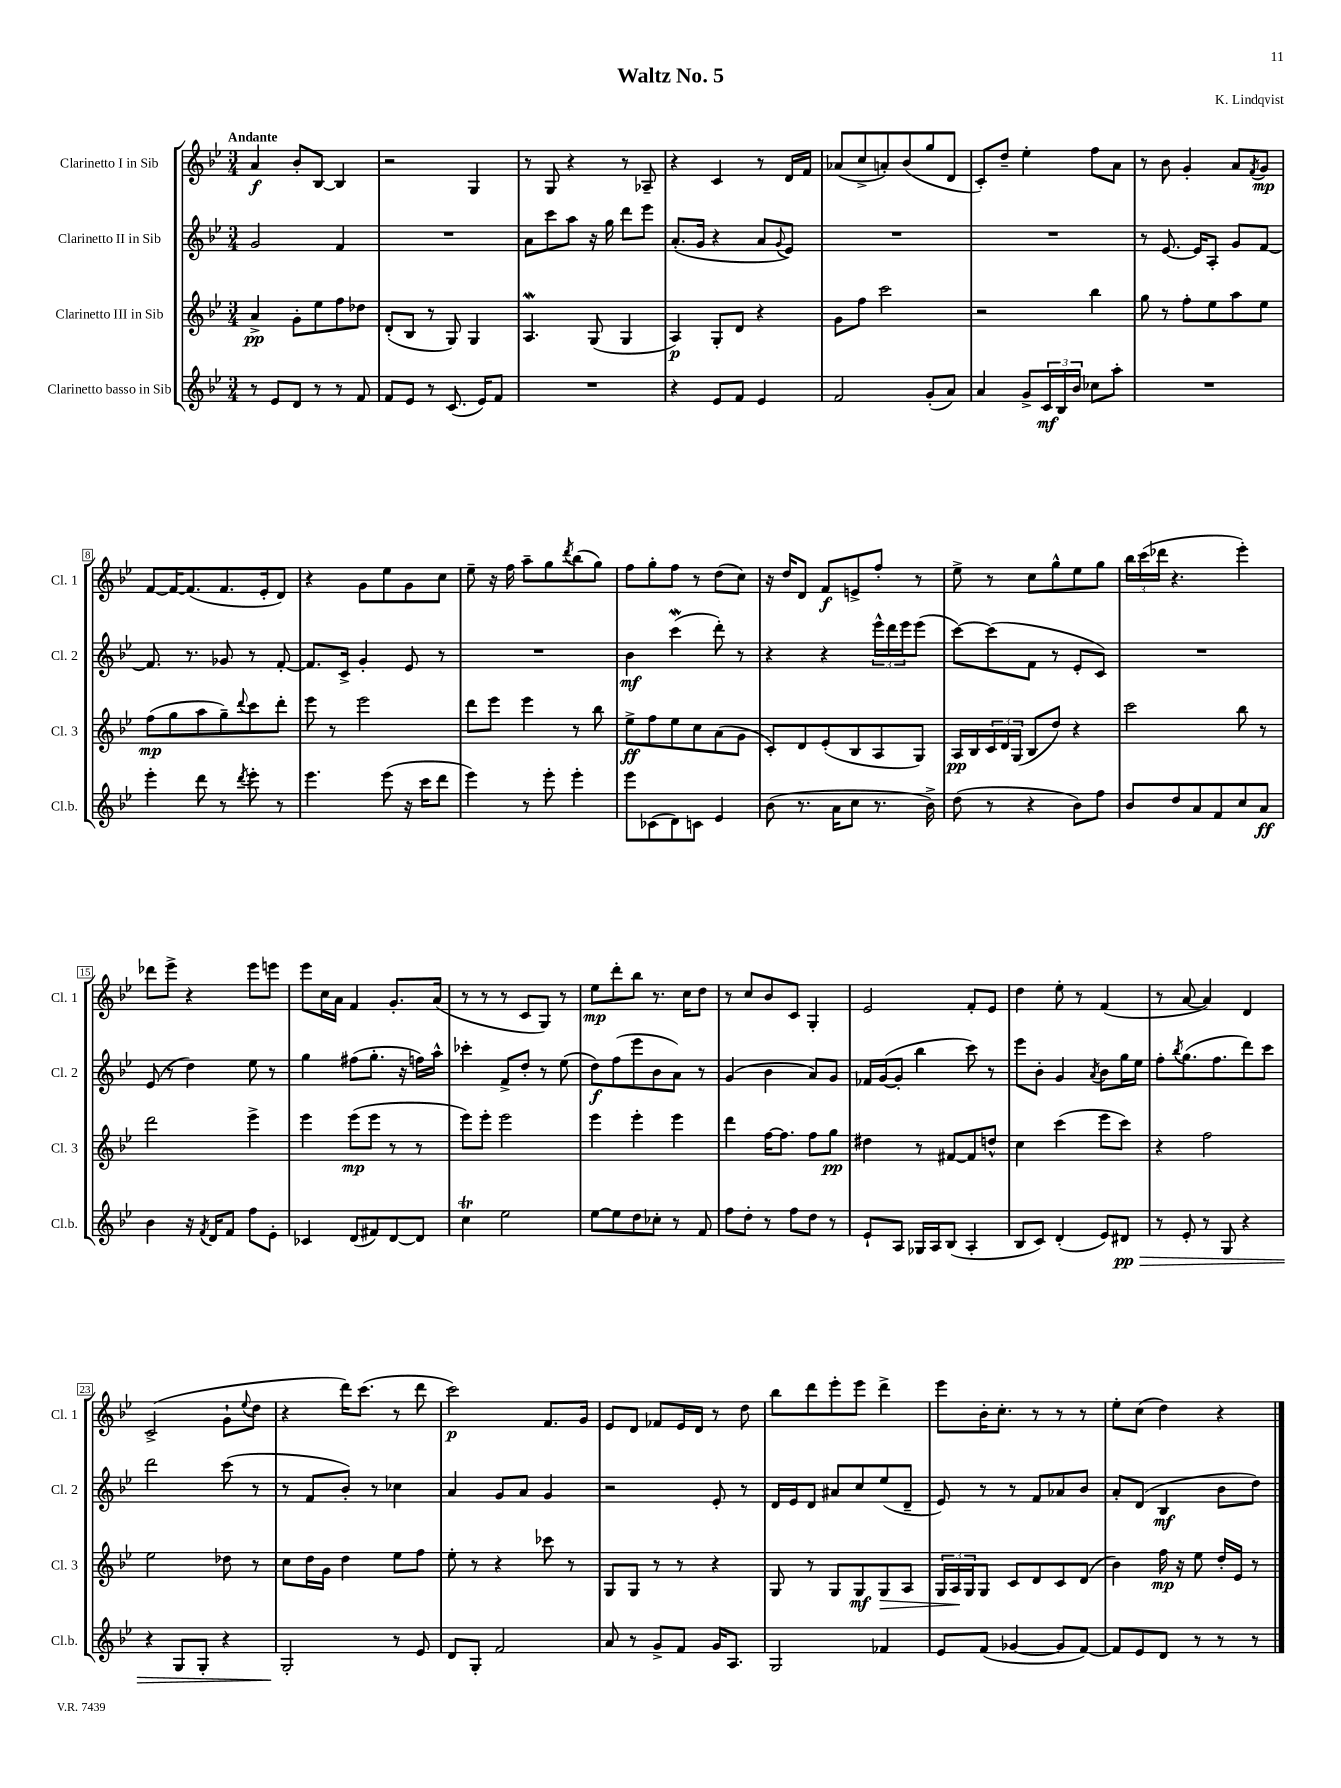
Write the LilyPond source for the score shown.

\header { title = "Waltz No. 5" composer = "K. Lindqvist" }
<<
\new StaffGroup <<
\new Staff = "s0" \with { instrumentName = "Clarinetto I in Sib" shortInstrumentName = "Cl. 1" } {
    \clef treble \key bes \major \numericTimeSignature \time 3/4 \tempo "Andante"
    a'4\f bes'8-. bes8~ bes4 |
    r2 g4 |
    r8 g8 r4 r8 aes8-- |
    r4 c'4 r8 d'16 f'16 |
    aes'8( c''8-> a'8-.) bes'8( g''8 d'8 |
    c'8-.) d''8-- ees''4-. f''8 a'8 |
    r8 bes'8 g'4-. a'8 \acciaccatura { f'8 } g'8\mp |
    f'8~ f'16~ f'8.( f'8. ees'16-. d'8) |
    r4 g'8 ees''8 g'8 c''8 |
    ees''8-- r16 f''16 a''8-- g''8 \acciaccatura { d'''8 } bes''8( g''8) |
    f''8 g''8-. f''8 r8 d''8( c''8) |
    r16 d''16 d'8 f'8\f e'8-> f''8-. r8 |
    ees''8-> r8 c''8 g''8-^ ees''8 g''8 |
    \tuplet 3/2 { bes''16 c'''16( des'''16 } r4. ees'''4-.) |
    des'''8 ees'''8-> r4 ees'''8 e'''8 |
    ees'''8 c''16 a'16 f'4 g'8.-. a'16( |
    r8 r8 r8 c'8 g8) r8 |
    ees''8\mp d'''8-. bes''8 r8. c''16 d''8 |
    r8 c''8 bes'8 c'8 g4-. |
    ees'2 f'8-. ees'8 |
    d''4 ees''8-. r8 f'4( |
    r8 a'8~ a'4) d'4 |
    c'2->( g'8-! \appoggiatura { ees''8 } d''8 |
    r4 d'''16) c'''8.( r8 d'''8 |
    c'''2\p) f'8. g'16 |
    ees'8 d'8 fes'8 ees'16 d'16 r8 d''8 |
    bes''8 d'''8 ees'''8-. ees'''8 d'''4-> |
    ees'''8 bes'16-. c''8.-. r8 r8 r8 |
    ees''8-. c''8( d''4) r4 \bar "|." |
}
\new Staff = "s1" \with { instrumentName = "Clarinetto II in Sib" shortInstrumentName = "Cl. 2" } {
    \clef treble \key bes \major \numericTimeSignature \time 3/4
    g'2 f'4 |
    R2. |
    a'8 c'''8 a''8 r16 g''16 d'''8 ees'''8 |
    a'8.-.( g'16 r4 a'8 \appoggiatura { g'8 } ees'8) |
    R2. |
    R2. |
    r8 ees'8.~ ees'16 a8-. g'8 f'8~ |
    f'8. r8. ges'8 r8 f'8~-. |
    f'8. c'16-> g'4-. ees'8 r8 |
    R2. |
    bes'4\mf c'''4\mordent( d'''8-.) r8 |
    r4 r4 \tuplet 3/2 { ees'''16-^ d'''16 ees'''16 } ees'''8( |
    c'''8~) c'''8( f'8 r8 ees'8-. c'8) |
    R2. |
    ees'8( r8 d''4) ees''8 r8 |
    g''4 fis''8( g''8.-. r16 f''16) a''16-^ |
    ces'''4-. f'8-> d''8-. r8 ees''8( |
    d''8\f) f''8( ees'''8 bes'8 a'8) r8 |
    g'4( bes'4 a'8) g'8 |
    fes'16 g'16~( g'8-. bes''4 c'''8) r8 |
    ees'''8 bes'8-. g'4 \acciaccatura { a'8 } bes'8 g''16 ees''16 |
    f''8-. \acciaccatura { bes''8 } g''8.( f''8. d'''8) c'''8 |
    d'''2 c'''8( r8 |
    r8 f'8 bes'8-.) r8 ces''4 |
    a'4 g'8 a'8 g'4 |
    r2 ees'8-. r8 |
    d'16 ees'16 d'8 ais'8 c''8 ees''8( d'8-- |
    ees'8) r8 r8 f'8 aes'8 bes'8 |
    a'8-. d'8( bes4\mf bes'8 d''8) \bar "|." |
}
\new Staff = "s2" \with { instrumentName = "Clarinetto III in Sib" shortInstrumentName = "Cl. 3" } {
    \clef treble \key bes \major \numericTimeSignature \time 3/4
    a'4->\pp g'8-. ees''8 f''8 des''8 |
    d'8-.( bes8 r8 g8) g4 |
    a4.\mordent g8( g4 |
    a4\p) g8-. d'8 r4 |
    g'8 f''8 c'''2 |
    r2 bes''4 |
    g''8 r8 f''8-. ees''8 a''8 ees''8 |
    f''8\mp( g''8 a''8 g''8--) \appoggiatura { d'''8 } c'''8 d'''8-. |
    ees'''8 r8 ees'''2 |
    d'''8 ees'''8 ees'''4 r8 bes''8 |
    ees''8->\ff f''8 ees''8 c''8 a'8( g'8 |
    c'8-.) d'8 ees'8-.( bes8 a8 g8) |
    a16\pp bes16 \tuplet 3/2 { c'16 d'16 g16( } bes8 d''8) r4 |
    c'''2 bes''8 r8 |
    d'''2 ees'''4-> |
    ees'''4 ees'''8\mp( ees'''8 r8 r8 |
    ees'''8) ees'''8-. ees'''2 |
    ees'''4 ees'''4-. ees'''4 |
    d'''4 f''16~ f''8. f''8 g''8\pp |
    dis''4 r8 fis'8~ fis'8 d''8-^ |
    c''4 c'''4( ees'''8 c'''8) |
    r4 f''2 |
    ees''2 des''8 r8 |
    c''8 d''16 g'16 d''4 ees''8 f''8 |
    ees''8-. r8 r4 ces'''8 r8 |
    g8 g8 r8 r8 r4 |
    g8 r8 g8 g8\mf g8\> a8 |
    \tuplet 3/2 { g16 a16\! g16 } g8 c'8 d'8 c'8 d'8( |
    bes'4) f''16\mp r16 ees''8 d''16-. ees'16 r8 \bar "|." |
}
\new Staff = "s3" \with { instrumentName = "Clarinetto basso in Sib" shortInstrumentName = "Cl.b." } {
    \clef treble \key bes \major \numericTimeSignature \time 3/4
    r8 ees'8 d'8 r8 r8 f'8 |
    f'8 ees'8 r8 c'8.( ees'16) f'8 |
    R2. |
    r4 ees'8 f'8 ees'4 |
    f'2 g'8-.( a'8) |
    a'4 g'8-> \tuplet 3/2 { c'16\mf bes16 bes'16 } ces''8 a''8-. |
    R2. |
    ees'''4-. d'''8 r8 \acciaccatura { d'''8 } ees'''8-. r8 |
    ees'''4. ees'''8( r16 c'''16 d'''8 |
    ees'''4) r8 ees'''8-. ees'''4-. |
    ees'''8 ces'8( d'8) c'8 ees'4 |
    bes'8( r8. a'16 c''8 r8. bes'16->) |
    d''8( r8 r4 bes'8) f''8 |
    bes'8 d''8 a'8 f'8 c''8 a'8\ff |
    bes'4 r16 \acciaccatura { f'8 } d'16 f'8 f''8 ees'8-. |
    ces'4 d'8( fis'8) d'8~ d'8 |
    c''4\trill ees''2 |
    ees''8~ ees''8 d''8 ces''8-. r8 f'8 |
    f''8 d''8-. r8 f''8 d''8 r8 |
    ees'8-! a8 ges16 a16 bes8( a4-. |
    bes8 c'8) d'4-.( ees'8) dis'8\pp\> |
    r8 ees'8-. r8 g8 r4 |
    r4 g8 g8-. r4 |
    g2-.\! r8 ees'8 |
    d'8 g8-. f'2 |
    a'8 r8 g'8-> f'8 g'16 a8. |
    g2 fes'4 |
    ees'8 f'8( ges'4~ ges'8 f'8~) |
    f'8 ees'8 d'8 r8 r8 r8 \bar "|." |
}
>>
>>
\layout { \context { \Score \override BarNumber.stencil = #(make-stencil-boxer 0.1 0.3 ly:text-interface::print) } }
